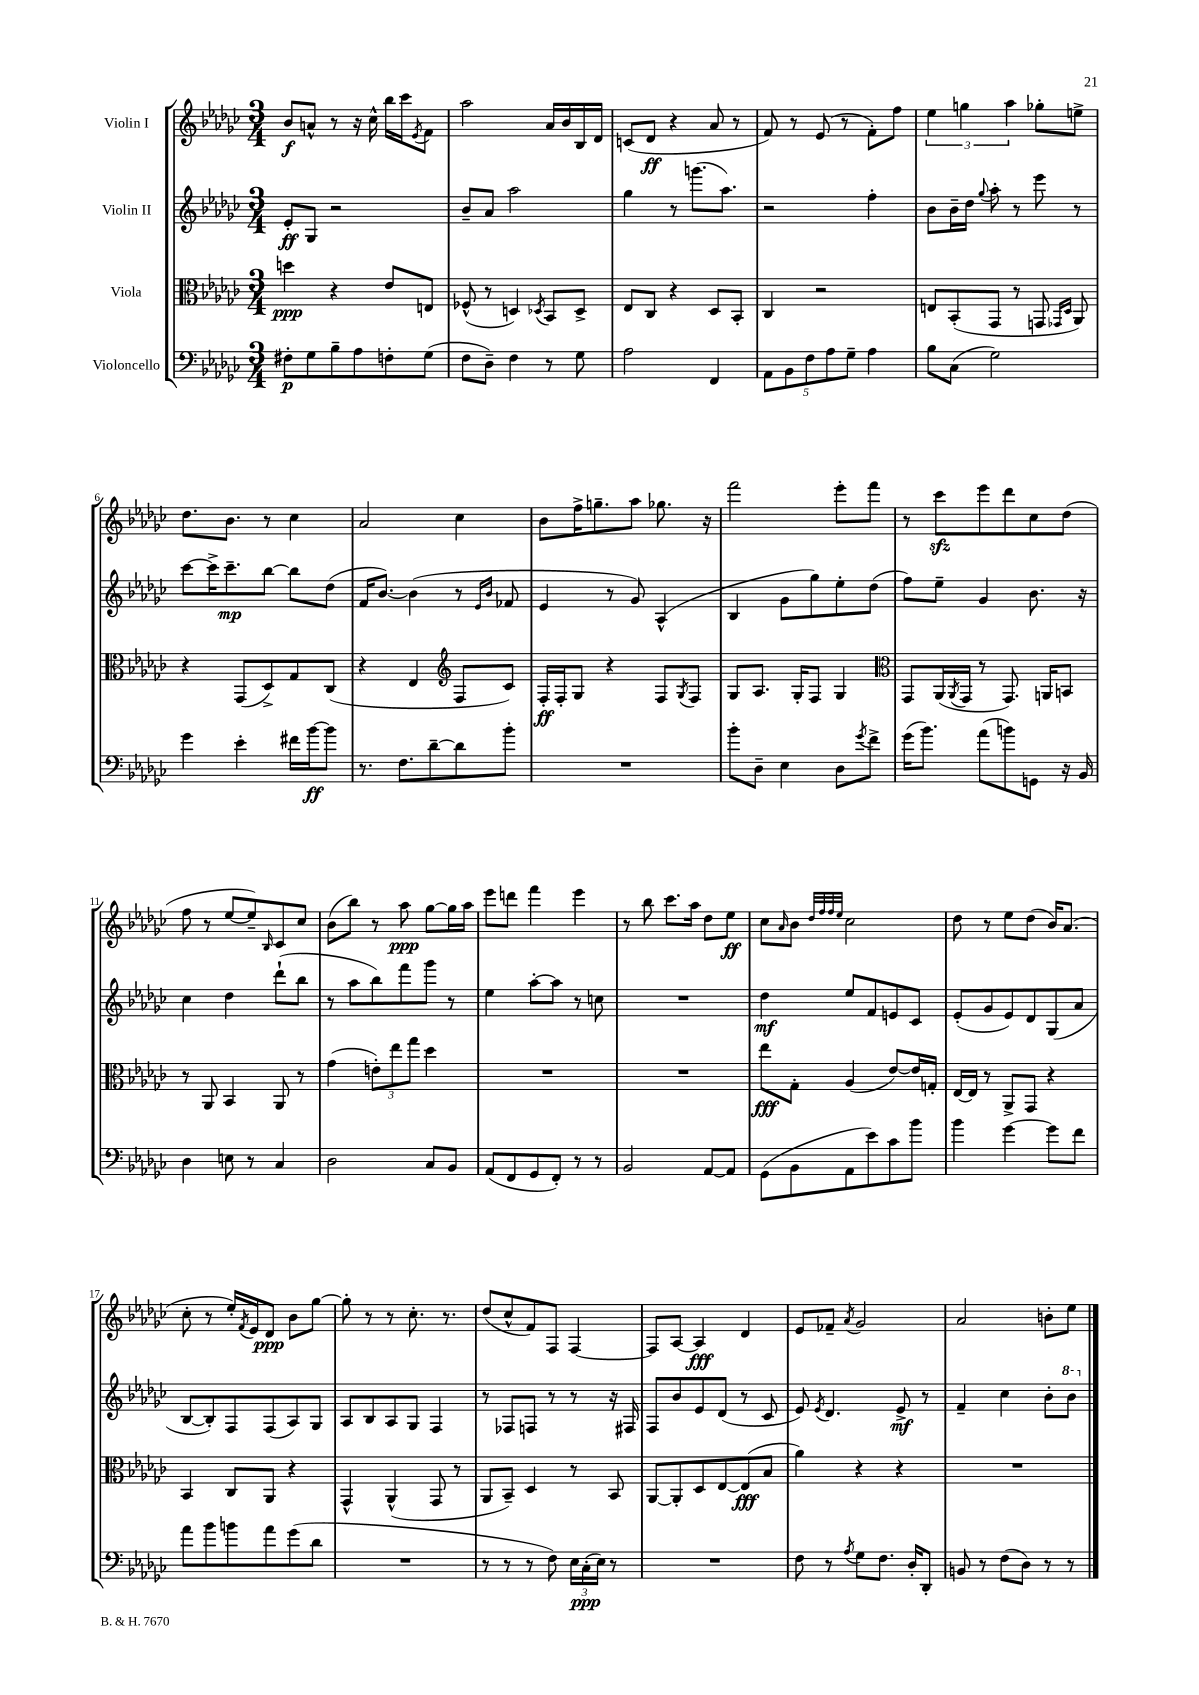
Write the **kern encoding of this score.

**kern	**dynam	**kern	**dynam	**kern	**dynam	**kern	**dynam
*part4	*part4	*part3	*part3	*part2	*part2	*part1	*part1
*staff4	*staff4	*staff3	*staff3	*staff2	*staff2	*staff1	*staff1
*I"Violoncello	*	*I"Viola	*	*I"Violin II	*	*I"Violin I	*
*clefF4	*	*clefC3	*	*clefG2	*	*clefG2	*
*k[b-e-a-d-g-c-]	*	*k[b-e-a-d-g-c-]	*	*k[b-e-a-d-g-c-]	*	*k[b-e-a-d-g-c-]	*
*M3/4	*	*M3/4	*	*M3/4	*	*M3/4	*
=1	=1	=1	=1	=1	=1	=1	=1
8F#X'\L	p	4ddn\	ppp	8e-'/L	ff	8b-/L	f
8G-\	.	.	.	8G-/J	.	8an^^/J	.
8B-~\	.	4r	.	2r	.	8r	.
8A-\	.	.	.	.	.	16r	.
.	.	.	.	.	.	16cc-^^\	.
8Fn'\	.	8e-/L	.	.	.	16bb-\LL	.
.	.	.	.	.	.	16ccc-\J	.
.	.	.	.	.	.	8qe-/	.
(8G-\J	.	8En/J	.	.	.	8f\J	.
=2	=2	=2	=2	=2	=2	=2	=2
8F\L	.	(8F-X^^/	.	8b-~/L	.	2aa-\	.
8D-~\J)	.	8r	.	8a-/J	.	.	.
4F\	.	4Dn/)	.	2aa-\	.	.	.
.	.	8qD-X/	.	.	.	.	.
8r	.	8BB-/L	.	.	.	16a-/LL	.
.	.	.	.	.	.	16b-/	.
8G-\	.	8D-^/J	.	.	.	16B-/	.
.	.	.	.	.	.	16d-/JJ	.
=3	=3	=3	=3	=3	=3	=3	=3
2A-\	.	8E-/L	.	4gg-\	.	(8cn/L	.
.	.	8C-/J	.	.	.	8d-/J	ff
.	.	4r	.	8r	.	4r	.
.	.	.	.	(8.gggn\L	.	.	.
4FF/	.	8D-/L	.	.	.	8a-/	.
.	.	.	.	8.aa-\J)	.	.	.
.	.	8BB-'/J	.	.	.	8r	.
=4	=4	=4	=4	=4	=4	=4	=4
10AA-\L	.	4C-/	.	2r	.	8f/)	.
10BB-\	.	.	.	.	.	.	.
.	.	.	.	.	.	8r	.
10F\	.	.	.	.	.	.	.
.	.	2r	.	.	.	(8e-/	.
10A-\	.	.	.	.	.	.	.
.	.	.	.	.	.	8r	.
10G-~\J	.	.	.	.	.	.	.
4A-\	.	.	.	4ff'\	.	8f'\L)	.
.	.	.	.	.	.	8ff\J	.
=5	=5	=5	=5	=5	=5	=5	=5
8B-\L	.	8En/L	.	8b-\L	.	6ee-\	.
(8C-\J	.	(8BB-'/	.	16b-~\L	.	.	.
.	.	.	.	.	.	6ggn\	.
.	.	.	.	16dd-\JJ	.	.	.
.	.	.	.	8qqgg-/	.	.	.
2G-\)	.	8GG-/J	.	8aa-'\	.	.	.
.	.	.	.	.	.	6aa-\	.
.	.	8r	.	8r	.	.	.
.	.	8GGn/	.	8eee-\	.	8gg-X'\L	.
.	.	16qqGG-X/LL	.	.	.	.	.
.	.	16qqD-/JJ	.	.	.	.	.
.	.	8AA-/)	.	8r	.	8een^\J	.
!!LO:LB:g=z
=6	=6	=6	=6	=6	=6	=6	=6
4g-\	.	4r	.	[8ccc-\L	.	8.dd-\L	.
.	.	.	.	16ccc-^\K]	.	.	.
.	.	.	.	8.ccc-~\	mp	8.b-\J	.
4e-'\	.	(8GG-/L	.	.	.	.	.
.	.	8D-^/)	.	[8bb-\J	.	8r	.
16f#X\LL	.	8G-/	.	8bb-\L]	.	4cc-\	.
[16b-\J	ff	.	.	.	.	.	.
8b-\J]	.	(8C-/J	.	(8dd-\J	.	.	.
=7	=7	=7	=7	=7	=7	=7	=7
8.r	.	4r	.	16f/KL	.	2a-/	.
.	.	.	.	[8.b-/J)	.	.	.
8.F\L	.	.	.	.	.	.	.
.	.	4E-/	.	(4b-\]	.	.	.
[8d-~\	.	.	.	.	.	.	.
*	*	*clefG2	*	*	*	*	*
8d-\]	.	8F/L	.	8r	.	4cc-\	.
.	.	.	.	16qqe-/LL	.	.	.
.	.	.	.	16qqb-/JJ	.	.	.
8b-'\J	.	8c-/J)	.	8f-X/	.	.	.
=8	=8	=8	=8	=8	=8	=8	=8
2.r	.	16F'/LL	ff	4e-/	.	8b-\L	.
.	.	16F'/J	.	.	.	.	.
.	.	8G-/J	.	.	.	16ff^\K	.
.	.	.	.	.	.	8.ggn~\	.
.	.	4r	.	8r	.	.	.
.	.	.	.	8g-/)	.	8aa-\J	.
.	.	8F/L	.	(4A-^^/	.	8.gg-X\	.
.	.	8qG-/	.	.	.	.	.
.	.	8F/J	.	.	.	.	.
.	.	.	.	.	.	16r	.
=9	=9	=9	=9	=9	=9	=9	=9
8b-'\L	.	8G-/L	.	4B-/	.	2fff\	.
8D-~\J	.	8.A-/J	.	.	.	.	.
4E-\	.	.	.	8g-\L	.	.	.
.	.	16G-'/KL	.	.	.	.	.
.	.	8F/J	.	8gg-\)	.	.	.
8D-\L	.	4G-/	.	8ee-'\	.	8eee-'\L	.
8qg-/	.	.	.	.	.	.	.
8f^\J	.	.	.	(8dd-\J	.	8fff\J	.
=10	=10	=10	=10	=10	=10	=10	=10
*	*	*clefC3	*	*	*	*	*
(16g-\KL	.	8GG-/L	.	8ff\L)	.	8r	.
8.b-\J)	.	.	.	.	.	.	.
.	.	(16AA-/L	.	8ee-~\J	.	8ccc-zz\L	.
.	.	8qAA-/	.	.	.	.	.
.	.	16GG-/JJ	.	.	.	.	.
(8a-\L	.	8r	.	4g-/	.	8eee-\	.
8bn\)	.	8.GG-/)	.	.	.	8ddd-\	.
8GGn\J	.	.	.	8.b-\	.	8cc-\	.
.	.	16AAn/KL	.	.	.	.	.
16r	.	8BBn/J	.	.	.	(8dd-\J	.
16BB-/	.	.	.	16r	.	.	.
!!LO:LB:g=z
=11	=11	=11	=11	=11	=11	=11	=11
4D-\	.	8r	.	4cc-\	.	8ff\	.
.	.	8AA-/	.	.	.	8r	.
8En\	.	4BB-/	.	4dd-\	.	[8ee-/L	.
8r	.	.	.	.	.	8ee-~/])	.
.	.	.	.	.	.	16qqB-/	.
4C-/	.	8AA-/	.	(8ddd-`\L	.	8c-/	.
.	.	8r	.	8bb-\J	.	8cc-/J	.
=12	=12	=12	=12	=12	=12	=12	=12
2D-\	.	(4g-\	.	8r	.	(8b-\L	.
.	.	.	.	8aa-\L	.	8bb-\J)	.
.	.	12en'\L)	.	8bb-\)	.	8r	.
.	.	12ee-\	.	.	.	.	.
.	.	.	.	8fff\	.	8aa-\	ppp
.	.	12gg-\J	.	.	.	.	.
8C-/L	.	4dd-\	.	8ggg-\J	.	[8gg-\L	.
8BB-/J	.	.	.	8r	.	16gg-\L]	.
.	.	.	.	.	.	16aa-\JJ	.
=13	=13	=13	=13	=13	=13	=13	=13
(8AA-/L	.	2.r	.	4ee-\	.	8eee-\L	.
8FF/	.	.	.	.	.	8dddn\J	.
8GG-/	.	.	.	[8aa-'\L	.	4fff\	.
8FF'/J)	.	.	.	8aa-\J]	.	.	.
8r	.	.	.	8r	.	4eee-\	.
8r	.	.	.	8ccn\	.	.	.
=14	=14	=14	=14	=14	=14	=14	=14
2BB-/	.	2.r	.	2.r	.	8r	.
.	.	.	.	.	.	8bb-\	.
.	.	.	.	.	.	8.ccc-\L	.
.	.	.	.	.	.	16aa-\Jk	.
[8AA-/L	.	.	.	.	.	8dd-\L	.
8AA-/J]	.	.	.	.	.	8ee-\J	ff
=15	=15	=15	=15	=15	=15	=15	=15
(8GG-\L	.	8ee-\L	fff	4dd-\	mf	8cc-\L	.
.	.	.	.	.	.	16qqa-/	.
8BB-\	.	8G-'\J	.	.	.	8b-\J	.
.	.	.	.	.	.	32qqdd-/LLL	.
.	.	.	.	.	.	32qqff/	.
.	.	.	.	.	.	32qqff/	.
.	.	.	.	.	.	32qqee-/JJJ	.
8AA-\	.	(4A-/	.	8ee-/L	.	2cc-\	.
8e-\)	.	.	.	8f/	.	.	.
8c-\	.	[8e-/L)	.	8en/	.	.	.
8b-\J	.	16e-/L]	.	8c-/J	.	.	.
.	.	16Gn'/JJ	.	.	.	.	.
=16	=16	=16	=16	=16	=16	=16	=16
4b-\	.	[16E-/LL	.	(8e-'/L	.	8dd-\	.
.	.	16E-/JJ]	.	.	.	.	.
.	.	8r	.	8g-/	.	8r	.
[4g-\	.	8AA-^/L	.	8e-/)	.	8ee-\L	.
.	.	8GG-/J	.	8d-/	.	(8dd-\J	.
8g-\L]	.	4r	.	(8G-/	.	16b-/KL)	.
.	.	.	.	.	.	(8.a-/J	.
8f\J	.	.	.	8a-/J	.	.	.
!!LO:LB:g=z
=17	=17	=17	=17	=17	=17	=17	=17
8a-\L	.	4BB-/	.	[8B-/L	.	8cc-'\	.
8b-\	.	.	.	8B-'/])	.	8r	.
8bn\	.	8C-/L	.	8F/	.	16ee-'/LL)	.
.	.	.	.	.	.	8qf/	.
.	.	.	.	.	.	16e-/J	.
8a-\	.	8AA-/J	.	(8F/	.	8d-/J	ppp
(8g-\	.	4r	.	8A-/)	.	8b-\L	.
8d-\J	.	.	.	8G-/J	.	[8gg-\J	.
=18	=18	=18	=18	=18	=18	=18	=18
2.r	.	4GG-^^/	.	8A-/L	.	8gg-'\]	.
.	.	.	.	8B-/	.	8r	.
.	.	(4AA-^^/	.	8A-/	.	8r	.
.	.	.	.	8G-/J	.	8.cc-'\	.
.	.	8GG-/	.	4F/	.	.	.
.	.	.	.	.	.	8.r	.
.	.	8r	.	.	.	.	.
=19	=19	=19	=19	=19	=19	=19	=19
8r	.	8AA-/L	.	8r	.	(8dd-/L	.
8r	.	8BB-~/J)	.	8F-X/L	.	8cc-^^/	.
8r	.	4D-/	.	8Fn/J	.	8f/)	.
8F\)	.	.	.	8r	.	8F/J	.
24E-\LL	.	8r	.	8r	.	[4F/	.
(24C-'\	ppp	.	.	.	.	.	.
24E-\JJ)	.	.	.	.	.	.	.
8r	.	8BB-/	.	16r	.	.	.
.	.	.	.	16F#X/	.	.	.
=20	=20	=20	=20	=20	=20	=20	=20
2.r	.	[8AA-/L	.	8F/L	.	8F/L]	.
.	.	8AA-'/]	.	8b-/	.	[8A-/J	.
.	.	8D-/	.	8e-/	.	4A-/]	fff
.	.	[8E-/	.	(8d-/J	.	.	.
.	.	(8E-/]	fff	8r	.	4d-/	.
.	.	8B-/J	.	8c-/	.	.	.
=21	=21	=21	=21	=21	=21	=21	=21
8F\	.	4a-\)	.	8e-/)	.	8e-/L	.
.	.	.	.	8qe-/	.	.	.
8r	.	.	.	4.d-/	.	8f-X~/J	.
8qA-/	.	.	.	.	.	8qa-/	.
8G-\L	.	4r	.	.	.	2g-/	.
8.F\J	.	.	.	.	.	.	.
.	.	4r	.	8e-^/	mf	.	.
16D-'/KL	.	.	.	.	.	.	.
8DD-'/J	.	.	.	8r	.	.	.
=22	=22	=22	=22	=22	=22	=22	=22
8BBn/	.	2.r	.	4f~/	.	2a-/	.
8r	.	.	.	.	.	.	.
(8F\L	.	.	.	4cc-\	.	.	.
8D-\J)	.	.	.	.	.	.	.
8r	.	.	.	8b-'\L	.	8bn'\L	.
*	*	*	*	*8va	*	*	*
8r	.	.	.	8bb-\J	.	8ee-\J	.
*	*	*	*	*X8va	*	*	*
==	==	==	==	==	==	==	==
*-	*-	*-	*-	*-	*-	*-	*-
